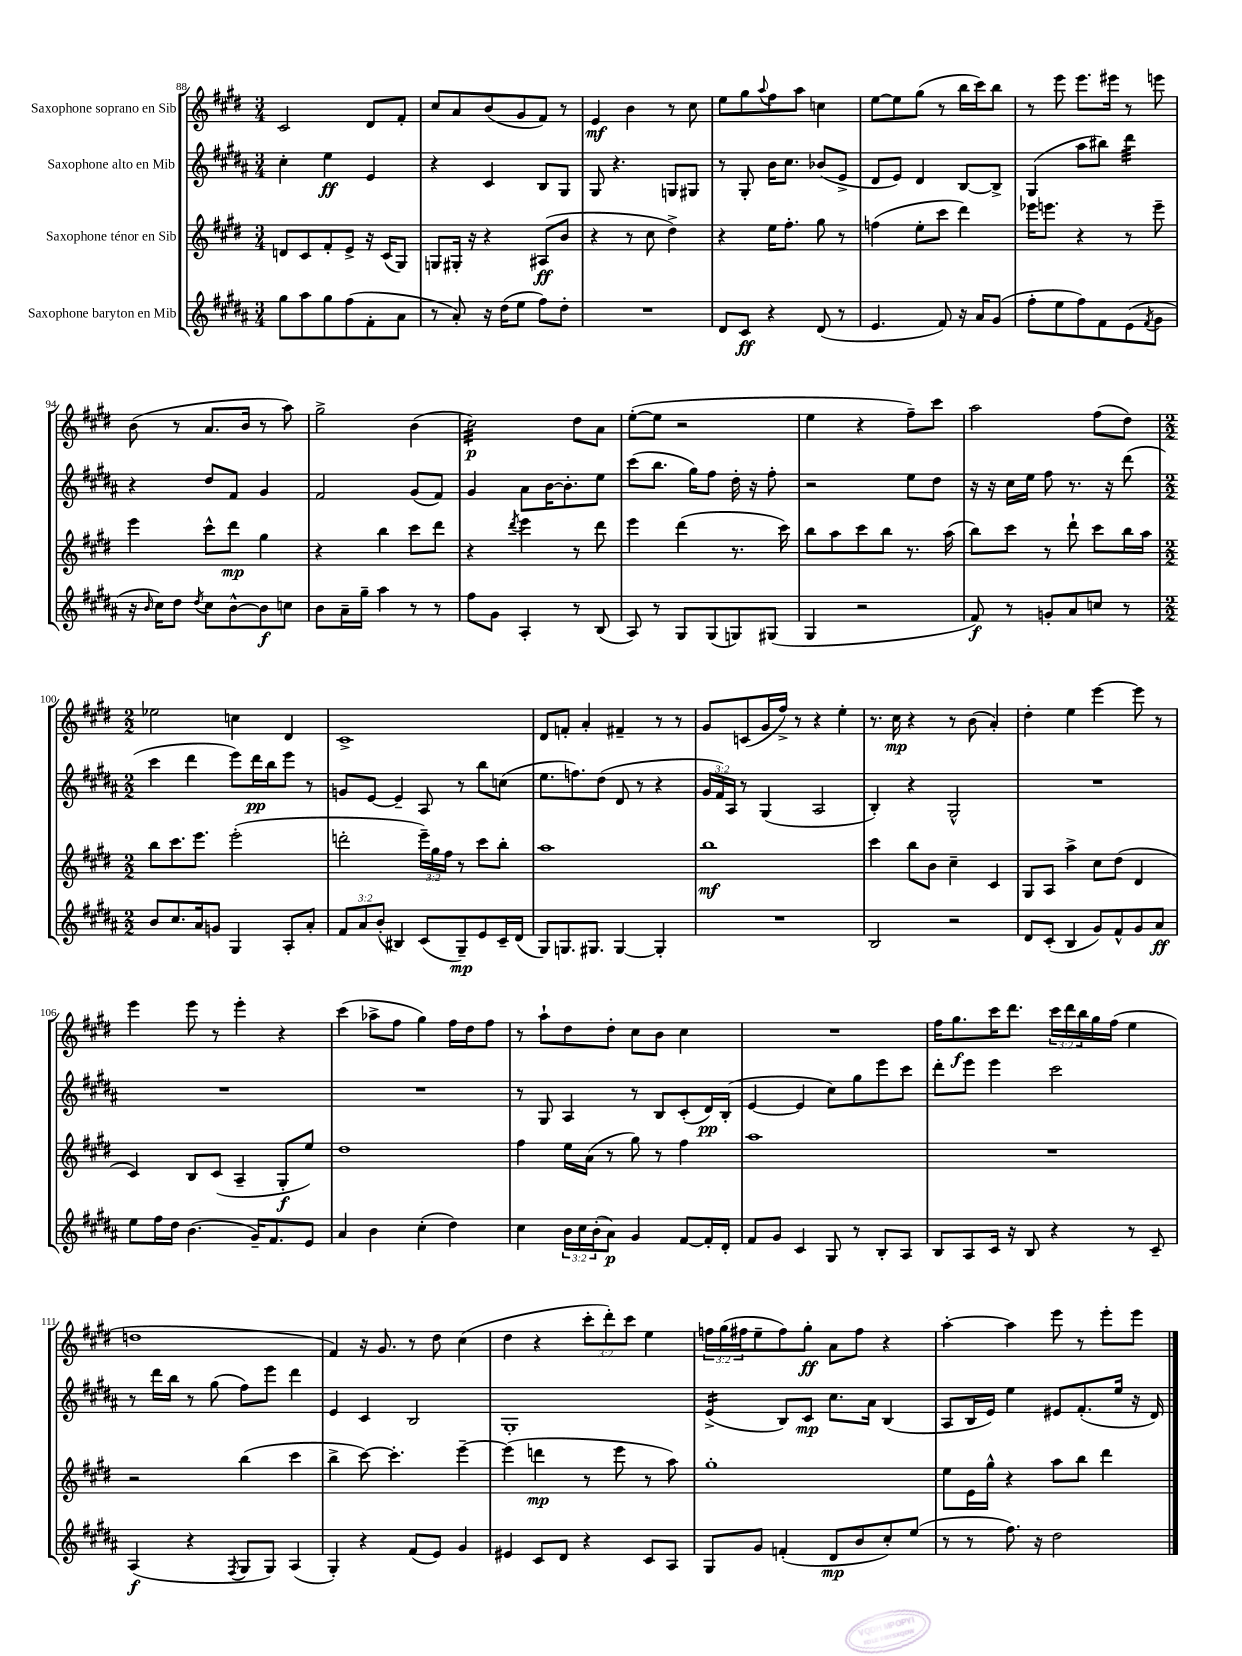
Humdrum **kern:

**kern	**kern	**kern	**kern
*staff4	*staff3	*staff2	*staff1
*clefG2	*clefG2	*clefG2	*clefG2
*k[f#c#g#d#a#]	*k[f#c#g#d#]	*k[f#c#g#d#a#]	*k[f#c#g#d#]
*M3/4	*M3/4	*M3/4	*M3/4
8gg#	8d	4cc#'	2c#
8aa#	8c#	.	.
8gg#	8f#'	4ee	.
(8ff#	8e^	.	.
8f#'	16r	4e	8d#
.	(16c#	.	.
8a#	8G#)	.	8f#'
=	=	=	=
8r	8G	4r	8cc#
8a#')	16G#'	.	8a
.	16r	.	.
16r	4r	4c#	(8b
(16dd#	.	.	.
8ee	.	.	8g#
8ff#)	(8A#	8B	8f#)
8dd#'	8b	8G#	8r
=	=	=	=
2.r	4r	8G#	4e
.	.	4.r	.
.	8r	.	4b
.	8cc#	.	.
.	4dd#^)	8G	8r
.	.	8G#	8cc#
=	=	=	=
8d#	4r	8r	8ee
8c#	.	8G#'	8gg#
.	.	.	8qqaa
4r	16ee	16b	8ff#
.	8.ff#'	8.cc#	.
.	.	.	8aa
(8d#	8gg#	(8b-	4cc
8r	8r	8e^	.
=	=	=	=
4.e	(4ff	8d#	[8ee
.	.	8e)	8ee]
.	8ee'	4d#	(8gg#
8f#)	8ccc#	.	8r
16r	4ddd#)	[8B	16bb
16a#	.	.	16ccc#)
(8g#	.	8B^]	8bb
=	=	=	=
8ff#'	16eee-	(4G#	8r
.	8.eee	.	.
8ee	.	.	8eee
8ff#)	4r	8aa#	8.eee
8f#	.	8bb#)	.
.	.	.	16eee#
(8e	8r	4ddd#	8r
8qf#	.	.	.
8g#	8eee~	.	8eee
=	=	=	=
16r	4eee	4r	(8b
16qqb	.	.	.
16cc#)	.	.	.
8dd#	.	.	8r
8qdd#	.	.	.
8cc#	8ccc#^^	8dd#	8.a
[8b^^	8ddd#	8f#	.
.	.	.	16b
8b]	4gg#	4g#	8r
8cc	.	.	8aa)
=	=	=	=
8b	4r	2f#	2gg#^
16a#~	.	.	.
16gg#~	.	.	.
4aa#	4bb	.	.
8r	8ccc#	(8g#	(4b
8r	8ddd#	8f#)	.
=	=	=	=
8ff#	4r	4g#	2cc#)
8g#	.	.	.
.	8qddd#	.	.
4A#'	4eee	8a#	.
.	.	[16b	.
.	.	8.b']	.
8r	8r	.	8dd#
(8B	8ddd#	8ee	8a
=	=	=	=
8A#)	4eee	(8ccc#	([8ee'
8r	.	8.bb	8ee]
8G#	(4ddd#	.	2r
.	.	16gg#)	.
(8G#	.	8ff#	.
8G)	8.r	16dd#'	.
.	.	16r	.
(8G#	.	8ff#'	.
.	16ccc#)	.	.
=	=	=	=
4G#	8bb	2r	4ee
.	8aa	.	.
2r	8ccc#	.	4r
.	8bb	.	.
.	8.r	8ee	8ff#~)
.	.	8dd#	8ccc#
.	(16aa	.	.
=	=	=	=
8f#)	8bb)	16r	2aa
.	.	16r	.
8r	8ccc#	16cc#	.
.	.	16ee	.
8g'	8r	8ff#	.
8a#	8ddd#`	8.r	.
8cc	8ccc#	.	(8ff#
.	.	16r	.
8r	16bb	(8ddd#	8dd#)
.	16aa	.	.
=	=	=	=
*M2/2	*M2/2	*M2/2	*M2/2
8b	8bb	4ccc#	2ee-
8.cc#	8.ccc#	.	.
.	.	4ddd#	.
16a#	8.eee	.	.
8g	.	.	.
4G#	(2eee'	8eee)	4cc
.	.	16ddd#	.
.	.	16bb	.
8A#'	.	8eee	4d#
8a#'	.	8r	.
=	=	=	=
12f#	2ddd'	8g	1c#^
12a#	.	.	.
.	.	[8e	.
(12b'	.	.	.
4B#)	.	4e~]	.
(8c#	24eee~)	8A#	.
.	24gg#	.	.
.	24ff#	.	.
8G#~)	8r	8r	.
8e	8ccc#	8bb	.
16c#~	8bb'	(8cc	.
(16d#	.	.	.
=	=	=	=
8G#)	1aa	8.ee	8d#
8.G	.	.	8f'
.	.	8.ff)	.
.	.	.	4a'
8.G#	.	.	.
.	.	(8dd#	.
[4G#	.	8d#	4f#~
.	.	8r	.
4G#']	.	4r	8r
.	.	.	8r
=	=	=	=
1r	1bb	24g#	8g#
.	.	24f#)	.
.	.	24A#	.
.	.	8r	(8c
.	.	(4G#	16g#
.	.	.	16ff#^)
.	.	.	8r
.	.	2A#	4r
.	.	.	4ee'
=	=	=	=
2B	4ccc#	4B')	8.r
.	.	.	16cc#
.	8bb	4r	4r
.	8b	.	.
2r	4cc#~	2G#^^	8r
.	.	.	(8b
.	4c#	.	4a')
=	=	=	=
8d#	8G#	1r	4dd#'
(8c#'	8A	.	.
4B	4aa^	.	4ee
8g#)	8cc#	.	[4eee
8f#^^	(8dd#	.	.
8g#	4d#	.	8eee]
8a#	.	.	8r
=	=	=	=
8ee	4c#)	1r	4eee
16ff#	.	.	.
16dd#	.	.	.
(4.b	8B	.	8eee
.	(8c#	.	8r
.	4A~	.	4eee'
16g#~)	.	.	.
8.f#	.	.	.
.	8G#'	.	4r
8e	8ee)	.	.
=	=	=	=
4a#	1dd#	1r	(4ccc#
4b	.	.	8aa-^
.	.	.	8ff#
(4cc#'	.	.	4gg#)
4dd#)	.	.	16ff#
.	.	.	16dd#
.	.	.	8ff#
=	=	=	=
4cc#	4ff#	8r	8r
.	.	8G#	8aa`
24b	16ee	4A#	8dd#
24cc#	.	.	.
.	(16a	.	.
(24b'	.	.	.
8a#)	8r	.	8dd#'
4g#	8gg#)	8r	8cc#
.	8r	8B	8b
[8f#	4ff#	(8c#'	4cc#
16f#']	.	16d#)	.
16d#'	.	(16B'	.
=	=	=	=
8f#	1aa	[4e	1r
8g#	.	.	.
4c#	.	4e]	.
8G#	.	8cc#)	.
8r	.	8gg#	.
8B'	.	8eee	.
8A#	.	8ccc#	.
=	=	=	=
8B	1r	8ddd#'	16ff#
.	.	.	8.gg#
8A#	.	8eee	.
16c#	.	4eee	16ccc#
16r	.	.	8.ddd#
8B	.	.	.
4r	.	2ccc#	24ccc#
.	.	.	24ddd#
.	.	.	24bb
.	.	.	16gg#
.	.	.	(16ff#
8r	.	.	4ee
8c#~	.	.	.
=	=	=	=
(4A#	2r	8r	1dd
.	.	16ddd#	.
.	.	16bb	.
4r	.	8r	.
.	.	(8gg#	.
8qF#	.	.	.
8G#	(4bb	8ff#)	.
8G#)	.	8eee	.
(4A#	4ccc#	4ddd#	.
=	=	=	=
4G#')	4bb^	4e	4f#)
4r	[8ccc#)	4c#	16r
.	.	.	8.g#
.	4.ccc#']	.	.
(8f#	.	2B	8r
8e)	.	.	8dd#
4g#	[4eee~	.	(4cc#
=	=	=	=
4e#	(4eee]	1G#'	4dd#
8c#	4ddd	.	4r
8d#	.	.	.
4r	8r	.	12ccc#'
.	.	.	12ddd#')
.	8eee	.	.
.	.	.	12ccc#
8c#	8r	.	4ee
8A#	8aa)	.	.
=	=	=	=
8G#	1gg#'	(4e^	24ff
.	.	.	(24gg#
.	.	.	24ff#
8g#	.	.	8ee~
(4f'	.	8B)	8ff#)
.	.	8c#	8gg#'
8d#	.	8.cc#	8a
8b	.	.	8ff#
.	.	16a#	.
8cc#')	.	(4B	4r
(8ee	.	.	.
=	=	=	=
8r	8ee	8A#	[4aa'
8r	16e	16B	.
.	16gg#^^	16e)	.
8.ff#)	4r	4ee	4aa]
16r	.	.	.
2dd#	8aa	8e#	8eee
.	8bb	(8.f#'	8r
.	4ddd#	.	8eee'
.	.	16ee	.
.	.	16r	8eee
.	.	16d#)	.
==	==	==	==
*-	*-	*-	*-
